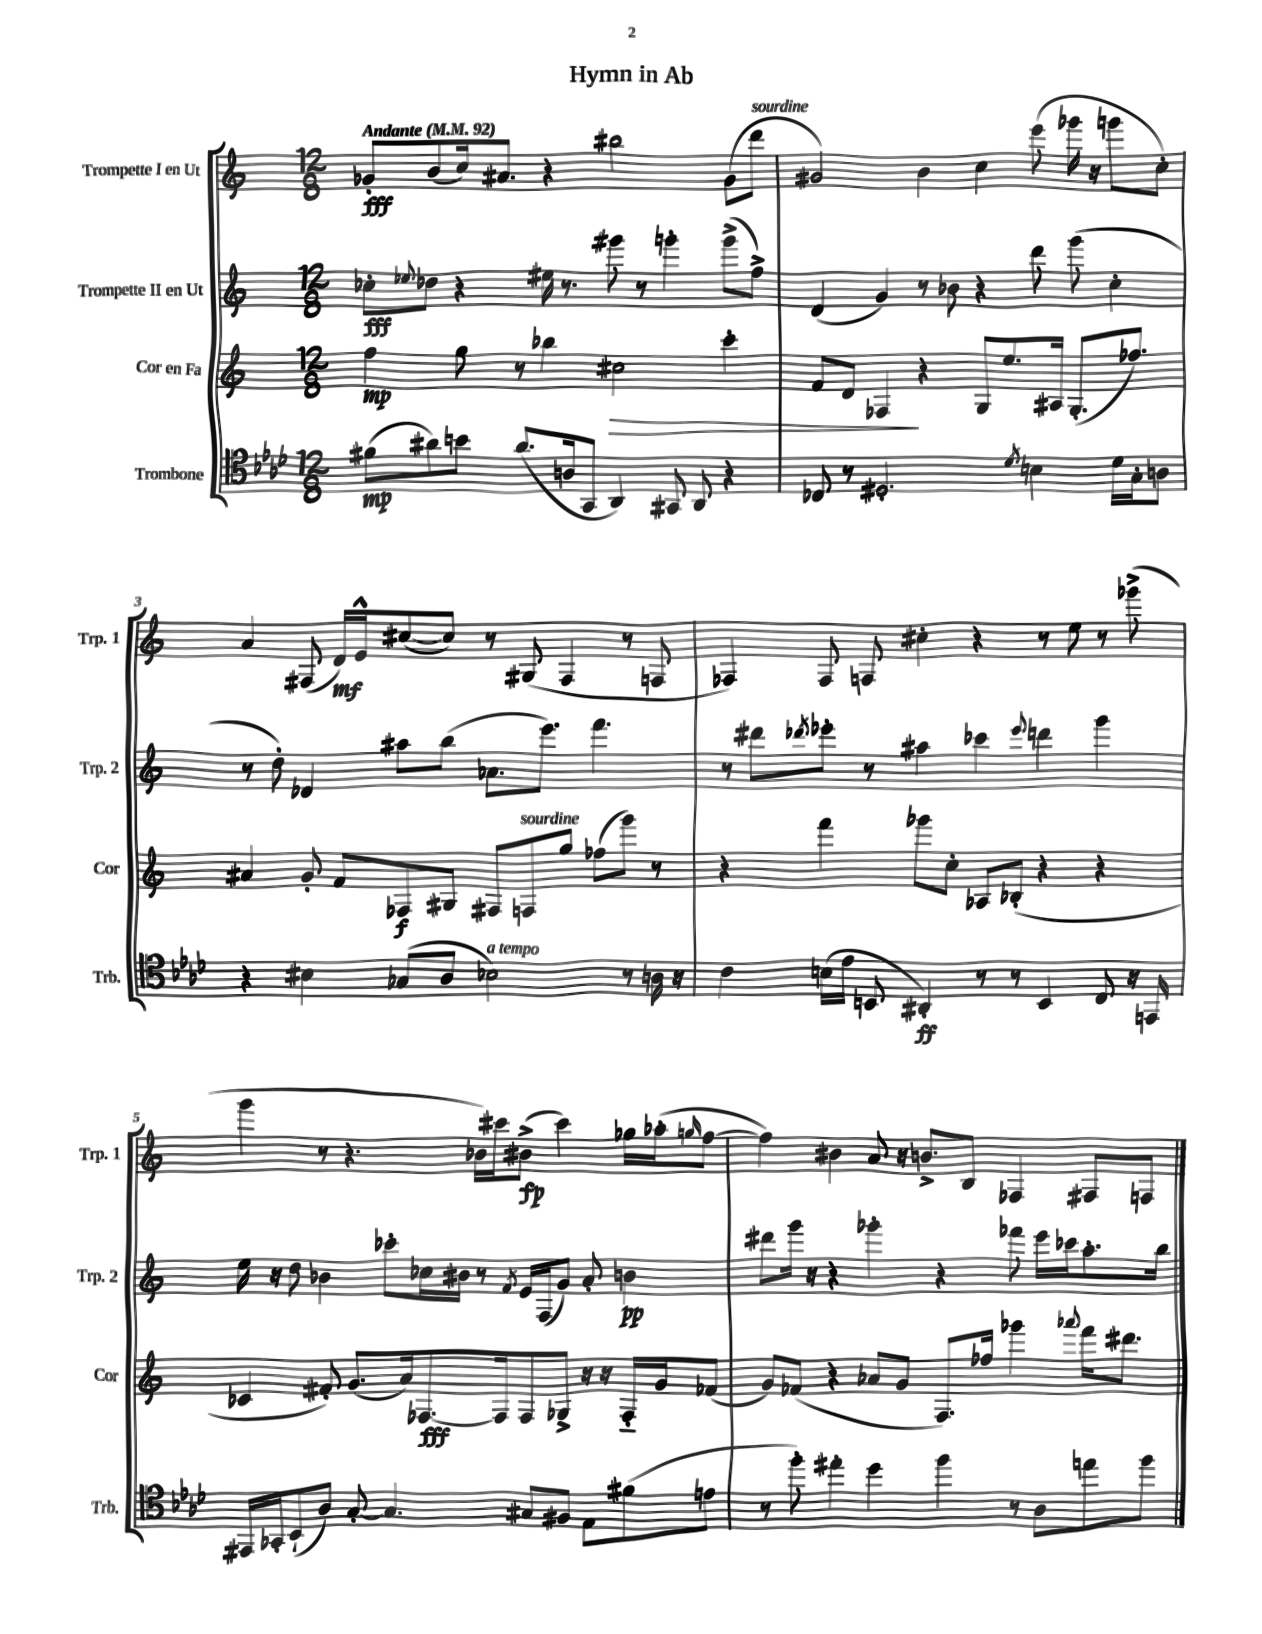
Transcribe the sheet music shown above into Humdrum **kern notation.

**kern	**dynam	**kern	**dynam	**kern	**dynam	**kern	**dynam
*part4	*part4	*part3	*part3	*part2	*part2	*part1	*part1
*staff4	*staff4	*staff3	*staff3	*staff2	*staff2	*staff1	*staff1
*I"Trombone	*	*I"Cor en Fa	*	*I"Trompette II en Ut	*	*I"Trompette I en Ut	*
*I'Trb.	*	*I'Cor	*	*I'Trp. 2	*	*I'Trp. 1	*
*clefC4	*	*clefG2	*	*clefG2	*	*clefG2	*
*k[b-e-a-d-]	*	*k[]	*	*k[]	*	*k[]	*
*M12/8	*	*M12/8	*	*M12/8	*	*M12/8	*
*MM92	*	*MM92	*	*MM92	*	*MM92	*
=1	=1	=1	=1	=1	=1	=1	=1
!	!	!	!	!	!	!LO:TX:a:B:t=Andante	!
(8f#X\L	mp	4ff\	mp	8cc-X'\L	fff	8g-X'/L	fff
.	.	.	.	8qqee-X/	.	.	.
8a#X\)	.	.	.	8dd-X\J	.	(8b/	.
8bn\J	.	8gg\	.	4r	.	16cc/k)	.
.	.	.	.	.	.	8.a#X/J	.
(8.a#/L	.	8r	.	.	.	.	.
.	.	4bb-X\	.	16ee#X\	.	4r	.
16An/k	.	.	.	8.r	.	.	.
8GG/J	.	.	.	.	.	.	.
!	!	!	!LO:HP:b	!	!	!	!
4AA-/)	.	2cc#X\	>	8ggg#X\	.	2bb#X\	.
.	.	.	.	8r	.	.	.
8GG#X/	.	.	.	4gggn'\	.	.	.
8AA-/	.	.	.	.	.	.	.
4r	.	4ccc'\	.	(8ggg^\L	.	(8g-\L	.
!	!	!	!	!	!	!LO:TX:a:i:t=sourdine	!
.	.	.	.	8ff^\J)	.	8ddd\J	.
=2	=2	=2	=2	=2	=2	=2	=2
8C-X/	.	8f/L	.	(4d/	.	2g#X/)	.
8r	.	8d/J	.	.	.	.	.
2.D#X'/	.	4F-X/	.	4g/)	.	.	.
.	.	4r	]	8r	.	4b\	.
.	.	.	.	8b-X\	.	.	.
.	.	8G/L	.	4r	.	4cc\	.
.	.	8.ee/	.	.	.	.	.
8qd-/	.	.	.	.	.	.	.
4Bn\	.	.	.	8ddd\	.	(8eee\	.
.	.	16A#X/Jk	.	.	.	.	.
.	.	(8.G'/L	.	(8ggg\	.	16ggg-X\	.
.	.	.	.	.	.	16r	.
16d-\LL	.	.	.	4cc'\	.	8gggn\L	.
16G'\J	.	8.ff-X/J)	.	.	.	.	.
8An\J	.	.	.	.	.	8cc'\J)	.
!!LO:LB:g=z
=3	=3	=3	=3	=3	=3	=3	=3
4r	.	4a#X/	.	8r	.	4a/	.
.	.	.	.	8dd'\)	.	.	.
4B#X\	.	8g'/	.	4d-X/	.	(8F#X/	.
.	.	8f/L	.	.	.	16d/LL)	mf
.	.	.	.	.	.	16e^^/J	.
(8G-X/L	.	8F-X/	f	8aa#X\L	.	([8cc#X/	.
8A-/J	.	8G#X/J	.	(8bb\J	.	8cc#/J])	.
!LO:TX:a:i:t=a tempo	!	!	!	!	!	!	!
2B-X\)	.	8F#X/L	.	8.a-X\L	.	8r	.
!	!	!LO:TX:a:i:t=sourdine	!	!	!	!	!
.	.	8Fn/	.	.	.	(8G#X/	.
.	.	.	.	8.eee\J)	.	.	.
.	.	8gg/J	.	.	.	4F#/	.
.	.	(8ff-X\L	.	4.fff\	.	.	.
8r	.	8ggg\J)	.	.	.	8r	.
16An\	.	8r	.	.	.	8Fn/	.
16r	.	.	.	.	.	.	.
=4	=4	=4	=4	=4	=4	=4	=4
4c\	.	4r	.	8r	.	4F-X/)	.
.	.	.	.	8ddd#X\L	.	.	.
.	.	.	.	8qddd-X/	.	.	.
(16Bn\LL	.	4fff\	.	8eee-X'\J	.	8F-/	.
16e-\JJ	.	.	.	.	.	.	.
8BBn/	.	.	.	8r	.	8Fn/	.
4AA#X'/)	ff	8ggg-X\L	.	4aa#X\	.	4cc#X'\	.
.	.	8cc'\J	.	.	.	.	.
8r	.	8A-X/L	.	4ccc-X\	.	4r	.
8r	.	(8B-X'/J	.	.	.	.	.
.	.	.	.	8qqeee-/	.	.	.
4BB/	.	4r	.	4dddn\	.	8r	.
.	.	.	.	.	.	8ee\	.
8C/	.	4r	.	4ggg\	.	8r	.
16r	.	.	.	.	.	(8ggg-X^\	.
16EEn/	.	.	.	.	.	.	.
!!LO:LB:g=z
=5	=5	=5	=5	=5	=5	=5	=5
16EE#X/LL	.	4c-X/	.	16ee\	.	4ggg\	.
16GG-X'/J	.	.	.	16r	.	.	.
(8BB-`/	.	.	.	8dd\	.	.	.
8A-/J)	.	8f#X'/)	.	4b-X\	.	8r	.
[8G'/	.	(8.g/L	.	.	.	4.r	.
4.G/]	.	.	.	8ccc-X'\L	.	.	.
.	.	16a/k)	.	.	.	.	.
.	.	[8.F-X/	fff	16cc-X\L	.	.	.
.	.	.	.	16b#X\JJ	.	.	.
.	.	.	.	8r	.	16b-X\LL)	.
.	.	16F-/k]	.	.	.	16ccc#X\J	.
.	.	.	.	8qf/	.	.	.
8G#X/L	.	8F-/	.	16e/LL	.	(8b#X^\J	fp
.	.	.	.	(16F/J	.	.	.
8F#X/J	.	8G-X^/J	.	8g/J)	.	4ccc#\)	.
8E-\L	.	16r	.	8a'/	.	.	.
.	.	16r	.	.	.	.	.
(8f#X\	.	16F-/LL	.	4bn\	pp	16gg-X\LL	.
.	.	16g/J	.	.	.	(16aa-X'\J	.
.	.	.	.	.	.	16qqggn/	.
8en\J	.	(8f-X/J	.	.	.	[8ff\J	.
=6	=6	=6	=6	=6	=6	=6	=6
8r	.	8g/L)	.	8ddd#X\L	.	4ff\])	.
8ff'\)	.	(8f-X/J	.	16ggg\Jk	.	.	.
.	.	.	.	16r	.	.	.
4ee#X'\	.	4r	.	4r	.	4b#X\	.
4dd-\	.	8a-X/L	.	4ggg-X'\	.	8a/	.
.	.	8g/J	.	.	.	16r	.
.	.	.	.	.	.	8.bn^/L	.
4ff\	.	8.F/L)	.	4r	.	.	.
.	.	.	.	.	.	8B/J	.
.	.	16ff-X/Jk	.	.	.	.	.
8r	.	4ggg-X\	.	8fff-X\	.	4F-X/	.
8A-\L	.	.	.	16eee\LL	.	.	.
.	.	.	.	16ccc-X\J	.	.	.
.	.	8qqaaa-X/	.	.	.	.	.
8een\	.	16fff\KL	.	8.aa'\	.	8F#X/L	.
.	.	8.ddd#X\J	.	.	.	.	.
8ff\J	.	.	.	.	.	8Fn/J	.
.	.	.	.	16bb\Jk	.	.	.
==	==	==	==	==	==	==	==
*-	*-	*-	*-	*-	*-	*-	*-
